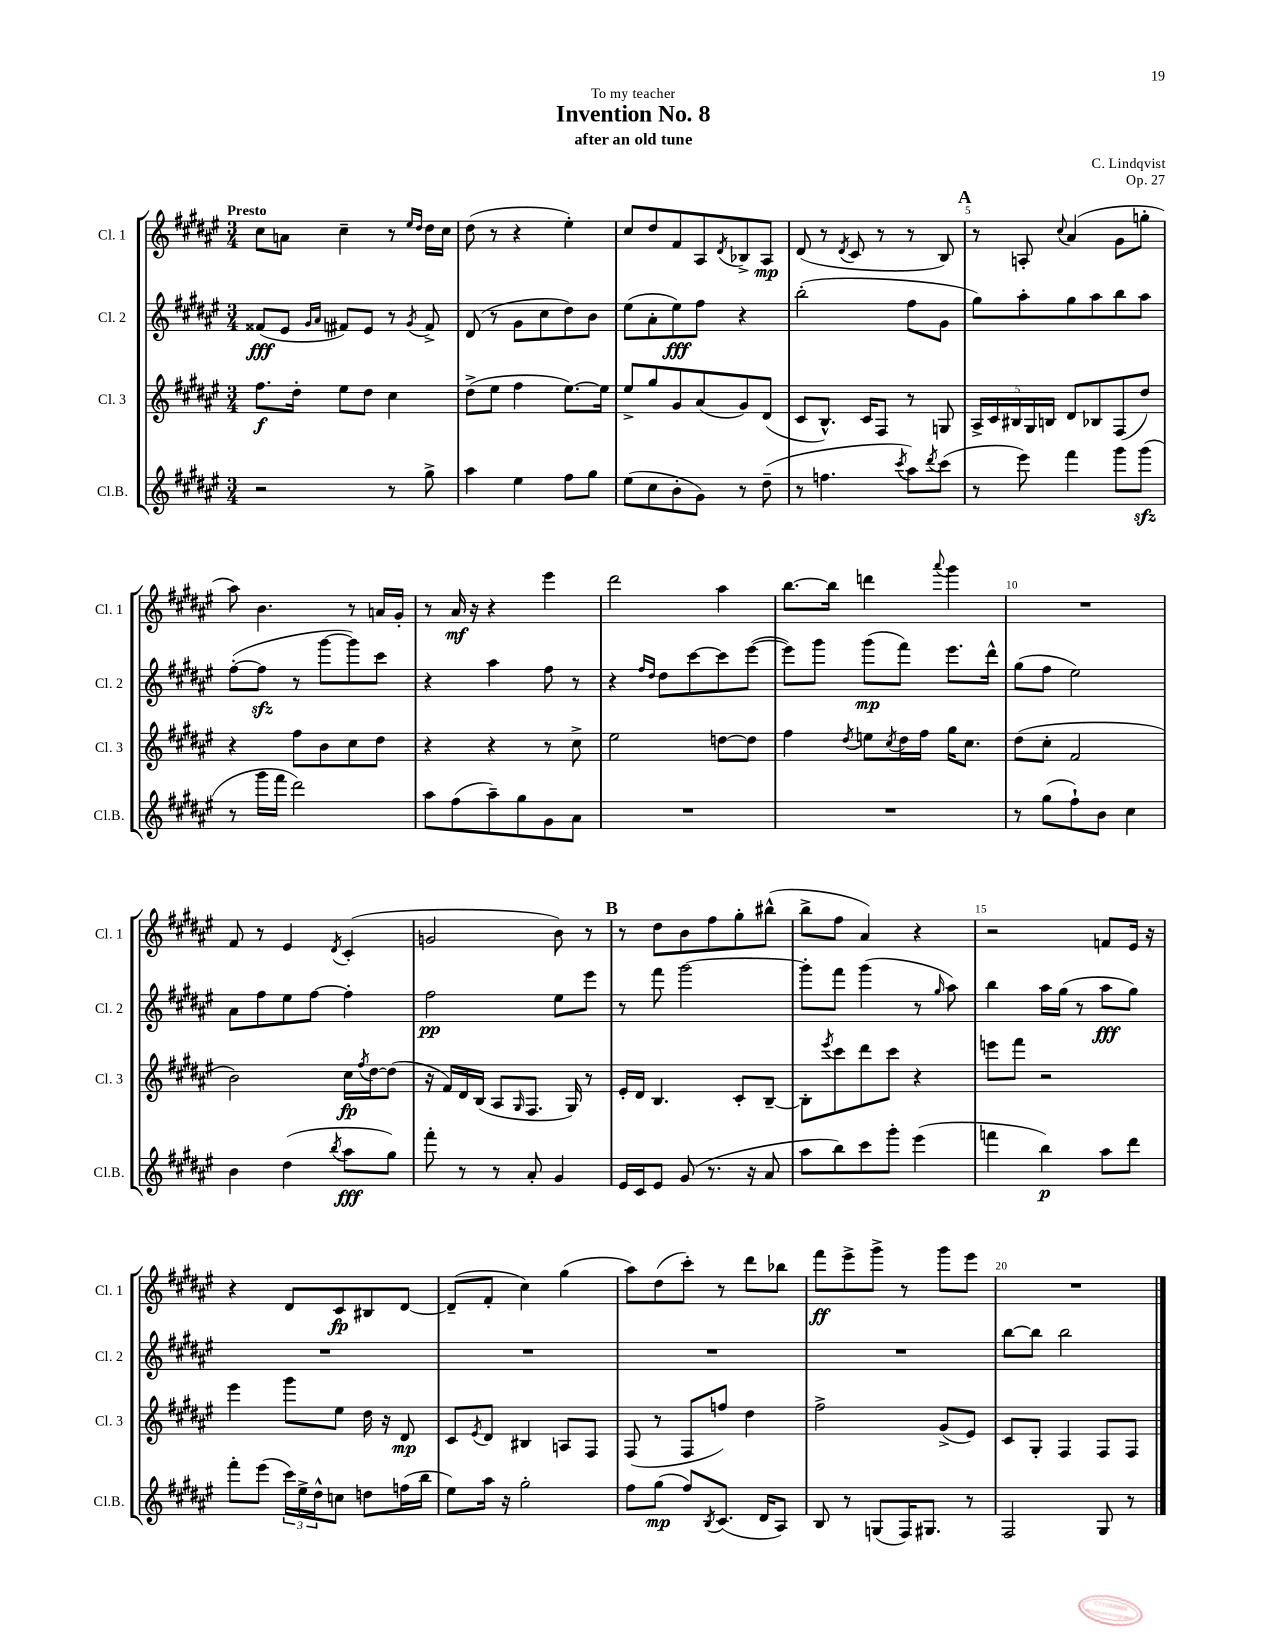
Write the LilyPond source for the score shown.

\header { title = "Invention No. 8" composer = "C. Lindqvist" subtitle = "after an old tune" dedication = "To my teacher" opus = "Op. 27" }
<<
\new StaffGroup <<
\new Staff = "s0" \with { instrumentName = "Cl. 1" shortInstrumentName = "Cl. 1" } {
    \clef treble \key fis \major \numericTimeSignature \time 3/4 \tempo "Presto"
    cis''8 a'8 cis''4-- r8 \grace { eis''16 dis''16 } dis''16 cis''16 |
    dis''8( r8 r4 eis''4-.) |
    cis''8 dis''8 fis'8 ais8 \acciaccatura { dis'8 } bes8-> ais8\mp |
    dis'8( r8 \acciaccatura { dis'8 } cis'8 r8 r8 b8) |
    \mark \markup { \bold "A" } r8 a8-. \appoggiatura { cis''8 } ais'4( gis'8 g''8-. |
    ais''8) b'4. r8 a'16 gis'16-. |
    r8 ais'16\mf r16 r4 eis'''4 |
    dis'''2 ais''4 |
    b''8.~ b''16 d'''4 \appoggiatura { ais'''8 } gis'''4 |
    R2. |
    fis'8 r8 eis'4 \acciaccatura { dis'8 } cis'4-.( |
    g'2 b'8) r8 |
    \mark \markup { \bold "B" } r8 dis''8 b'8 fis''8 gis''8-. bis''8-^( |
    b''8-> fis''8 ais'4) r4 |
    r2 f'8 eis'16 r16 |
    r4 dis'8 cis'8\fp bis8 dis'8~ |
    dis'8--( fis'8-. cis''4) gis''4( |
    ais''8) dis''8( cis'''8-.) r8 dis'''8 bes''8 |
    fis'''8\ff eis'''8-> gis'''8-> r8 gis'''8 eis'''8 |
    R2. \bar "|." |
}
\new Staff = "s1" \with { instrumentName = "Cl. 2" shortInstrumentName = "Cl. 2" } {
    \clef treble \key fis \major \numericTimeSignature \time 3/4
    fisis'8\fff( eis'8 \grace { gis'16 ais'16 } fis'8) eis'8 r8 \acciaccatura { gis'8 } fis'8-> |
    dis'8( r8 gis'8 cis''8 dis''8) b'8 |
    eis''8( ais'8-. eis''8\fff) fis''8 r4 |
    b''2-.( fis''8 gis'8 |
    \mark \markup { \bold "A" } gis''8) ais''8-. gis''8 ais''8 b''8 ais''8 |
    fis''8~-.( fis''8\sfz r8 gis'''8~ gis'''8) cis'''8 |
    r4 ais''4 fis''8 r8 |
    r4 \grace { fis''16 dis''16 } dis''8 cis'''8~ cis'''8 eis'''8~( |
    eis'''8) gis'''8 gis'''8\mp( fis'''8) eis'''8. dis'''16-^ |
    gis''8( fis''8 eis''2) |
    ais'8 fis''8 eis''8 fis''8~ fis''4-. |
    fis''2\pp eis''8 eis'''8 |
    \mark \markup { \bold "B" } r8 fis'''8 gis'''2~ |
    gis'''8-. fis'''8 gis'''4( r8 \grace { gis''16 } ais''8) |
    b''4 ais''16 gis''16( r8 ais''8\fff gis''8) |
    R2. |
    R2. |
    R2. |
    R2. |
    b''8~ b''8 b''2 \bar "|." |
}
\new Staff = "s2" \with { instrumentName = "Cl. 3" shortInstrumentName = "Cl. 3" } {
    \clef treble \key fis \major \numericTimeSignature \time 3/4
    fis''8.\f dis''16-. eis''8 dis''8 cis''4 |
    dis''8->( eis''8 fis''4 eis''8.~) eis''16 |
    eis''8-> gis''8 gis'8 ais'8( gis'8) dis'8( |
    cis'8 b8.-^) cis'16 fis8 r8 g8 |
    \mark \markup { \bold "A" } \tuplet 5/4 { ais16-> cis'16 bis16 gis16 b16 } dis'8 bes8 fis8( dis''8) |
    r4 fis''8 b'8 cis''8 dis''8 |
    r4 r4 r8 cis''8-> |
    eis''2 d''8~ d''8 |
    fis''4 \acciaccatura { dis''8 } e''8 \acciaccatura { cis''8 } dis''16 fis''16 gis''16 cis''8. |
    dis''8( cis''8-. fis'2 |
    b'2) cis''16\fp \acciaccatura { fis''8 } dis''16~ dis''8( |
    r16 fis'16) dis'16 b16( ais8 \grace { gis16 } fis8. gis16) r8 |
    \mark \markup { \bold "B" } eis'16-. dis'16 b4. cis'8-. b8~-- |
    b8-. \acciaccatura { eis'''8 } cis'''8 dis'''8 cis'''8 r4 |
    e'''8 fis'''8 r2 |
    eis'''4 gis'''8 eis''8 dis''16 r16 dis'8\mp |
    cis'8 \acciaccatura { eis'8 } dis'8 bis4 a8 fis8 |
    fis8( r8 fis8 f''8) dis''4 |
    fis''2-> gis'8->( eis'8) |
    cis'8 gis8-. fis4 fis8 fis8 \bar "|." |
}
\new Staff = "s3" \with { instrumentName = "Cl.B." shortInstrumentName = "Cl.B." } {
    \clef treble \key fis \major \numericTimeSignature \time 3/4
    r2 r8 gis''8-> |
    ais''4 eis''4 fis''8 gis''8 |
    eis''8( cis''8 b'8-. gis'8) r8 dis''8--( |
    r8 f''4. \acciaccatura { cis'''8 } ais''8) \acciaccatura { dis'''8 } cis'''8( |
    \mark \markup { \bold "A" } r8 eis'''8) fis'''4 gis'''8 gis'''8\sfz( |
    r8 gis'''16 fis'''16 dis'''2) |
    ais''8 fis''8( ais''8--) gis''8 gis'8 ais'8 |
    R2. |
    R2. |
    r8 gis''8( fis''8-!) b'8 cis''4 |
    b'4 dis''4( \acciaccatura { b''8 } ais''8\fff gis''8) |
    fis'''8-. r8 r8 ais'8-. gis'4 |
    \mark \markup { \bold "B" } eis'16 cis'16 eis'8 gis'8( r8. r16 ais'8 |
    ais''8 b''8) cis'''8 gis'''8-. eis'''4( |
    f'''4 b''4\p) ais''8 dis'''8 |
    fis'''8-. eis'''8( \tuplet 3/2 { cis'''16) eis''16-> dis''16-^ } c''8 d''8 f''16( b''16 |
    eis''8) ais''16 r16 gis''2-. |
    fis''8 gis''8\mp( fis''8) \acciaccatura { b8 } cis'8.( dis'16 ais8) |
    b8 r8 g8( fis16) gis8. r8 |
    fis2 gis8 r8 \bar "|." |
}
>>
>>
\layout { \context { \Score \override BarNumber.break-visibility = ##(#f #t #t) barNumberVisibility = #(every-nth-bar-number-visible 5) } }
